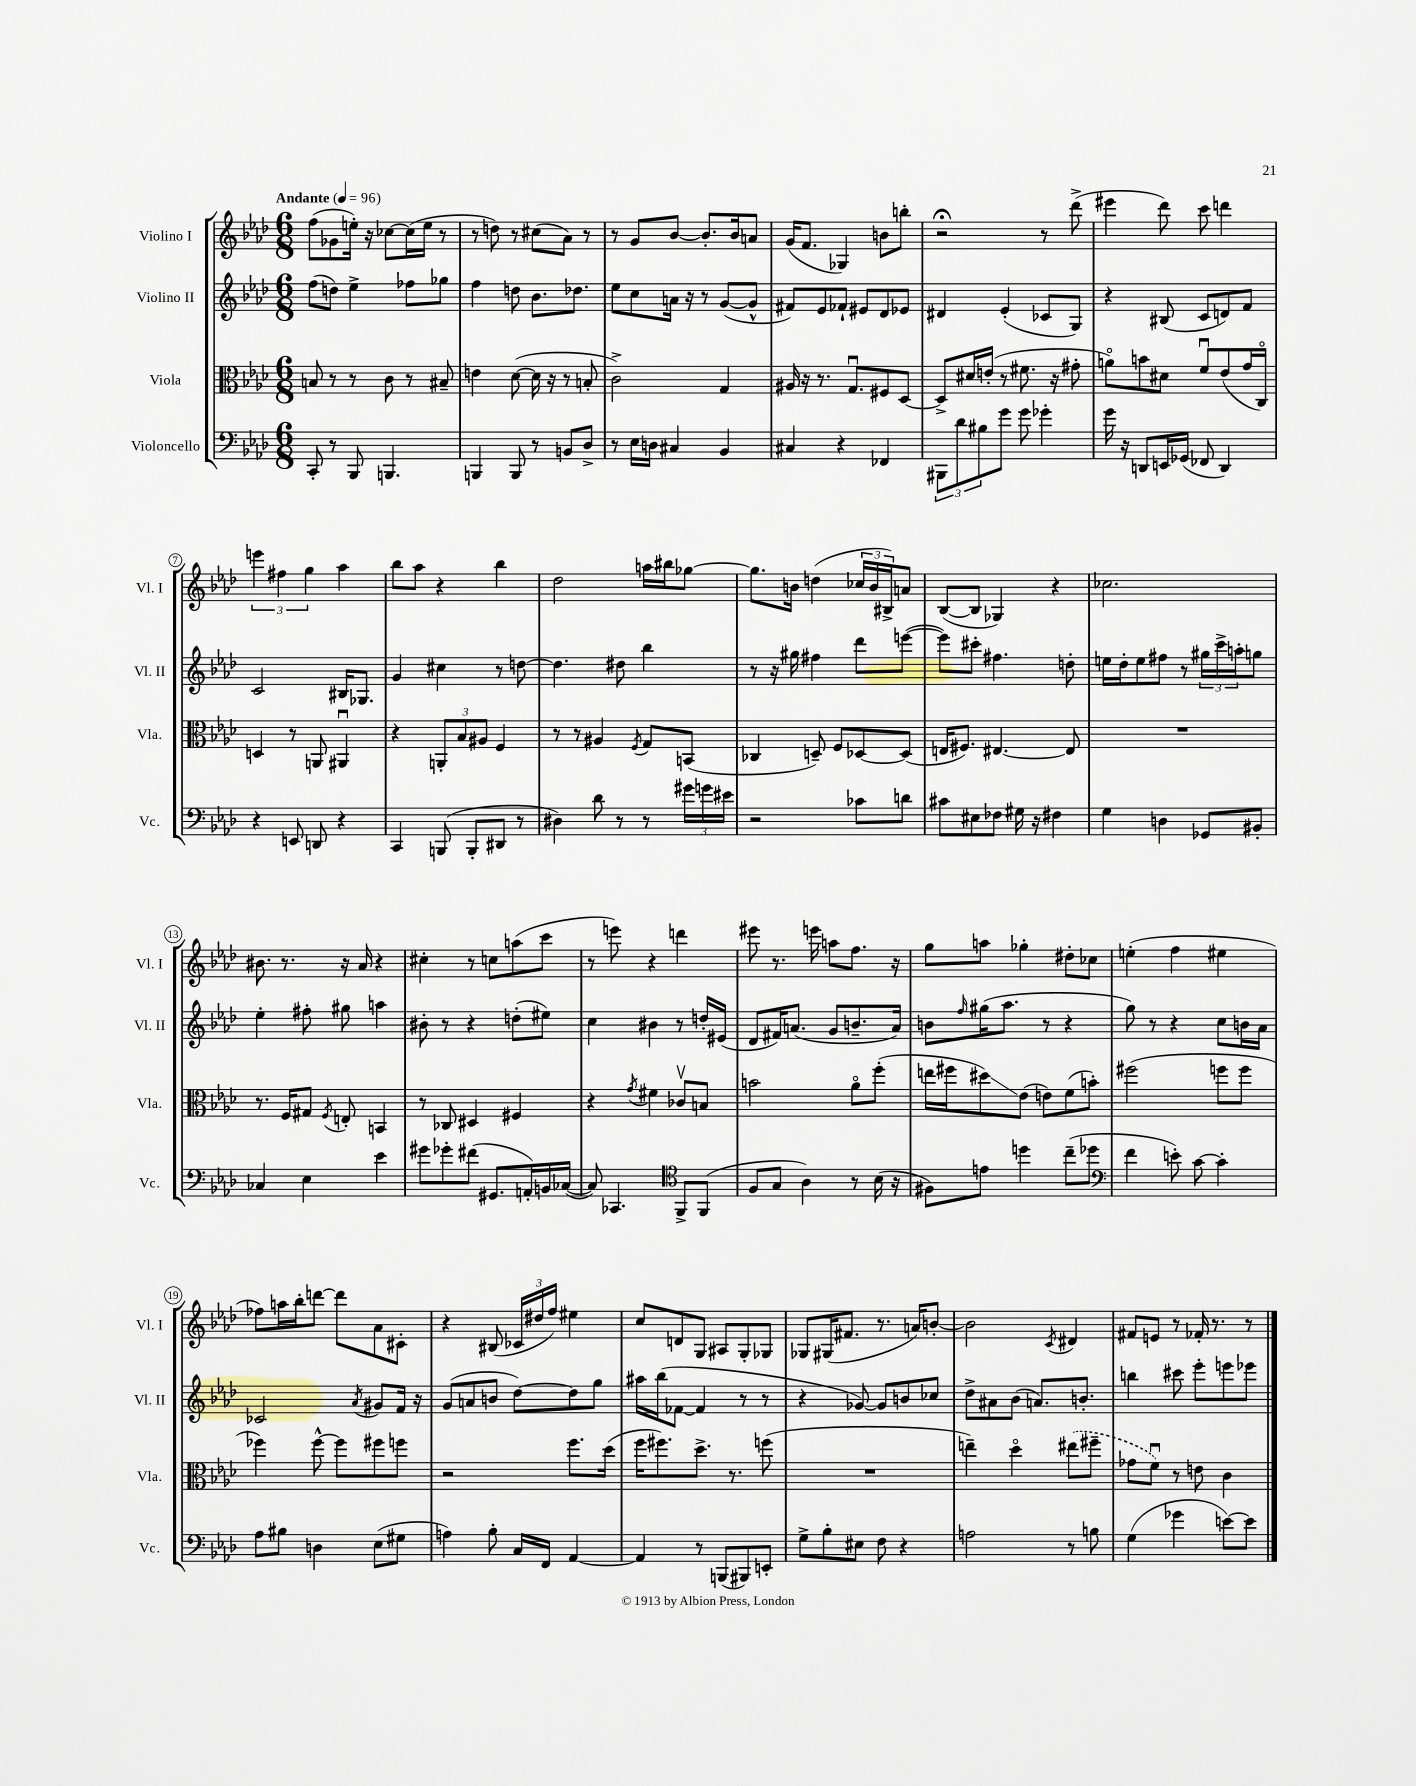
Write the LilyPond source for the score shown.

<<
\new StaffGroup <<
\new Staff = "s0" \with { instrumentName = "Violino I" shortInstrumentName = "Vl. I" } {
    \clef treble \key aes \major \numericTimeSignature \time 6/8 \tempo "Andante" 4 = 96
    f''8( ges'8 e''16-.) r16 ces''8~ ces''16( e''16 r8 |
    r8 d''8) r8 cis''8( aes'8) r8 |
    r8 g'8 bes'8~ bes'8.-. bes'16 a'8 |
    g'16( f'8. ges4) b'8 b''8-. |
    r2\fermata r8 des'''8->( |
    eis'''4 des'''8) c'''8 d'''4 |
    \tuplet 3/2 { e'''4 fis''4 g''4 } aes''4 |
    bes''8 aes''8 r4 bes''4 |
    des''2 a''16 bis''16 ges''8~ |
    ges''8. b'16 d''4( \tuplet 3/2 { ces''16 b'16 bis16->) } a'8 |
    bes8~( bes8 ges4) r4 |
    ces''2. |
    bis'8. r8. r16 aes'16 r4 |
    cis''4-. r8 c''8 a''8( c'''8 |
    r8 e'''8) r4 d'''4 |
    eis'''8 r8. e'''16 a''8 f''8. r16 |
    g''8 a''8 ges''4-. dis''8-. ces''8 |
    e''4-.( f''4 eis''4 |
    fes''8) a''16 bes''16-. d'''8~ d'''8 aes'8 cis'8-. |
    r4 bis8( \tuplet 3/2 { ces'16 dis''16 f''16) } eis''4 |
    c''8 d'8 g8 ais8 g8-. ges8 |
    ges8 gis16( fis'8. r8. a'16) b'8~-. |
    b'2 \acciaccatura { c'8 } dis'4 |
    fis'8 e'8 r8 fes'16-. r8. r8 \bar "|." |
}
\new Staff = "s1" \with { instrumentName = "Violino II" shortInstrumentName = "Vl. II" } {
    \clef treble \key aes \major \numericTimeSignature \time 6/8
    f''8( d''8) ees''4-> fes''8 ges''8 |
    f''4 d''8 bes'8. des''8. |
    ees''8 c''8 a'16 r16 r8 g'8~( g'8-^ |
    fis'8) ees'8 fes'8-! eis'8 des'8 ees'8 |
    dis'4 ees'4-.( ces'8 g8) |
    r4 bis8( c'8 d'8) f'8 |
    c'2 bis16 ges8. |
    g'4 cis''4 r8 d''8~ |
    d''4. dis''8 bes''4 |
    r8 r16 gis''16 fis''4 des'''8 e'''8~( |
    e'''8) cis'''8-. fis''4. d''8-. |
    e''16 des''16-. e''8 fis''8 r8 \tuplet 3/2 { gis''16 c'''16-> a''16-. } g''8 |
    ees''4-. fis''8-. gis''8 a''4 |
    bis'8-. r8 r4 d''8-.( eis''8) |
    c''4 bis'4 r8 d''16-. eis'16( |
    des'8 fis'16) a'8.( g'8 b'8.-- a'16) |
    b'8 \grace { f''16 } gis''16( aes''8. r8 r4 |
    g''8) r8 r4 c''8 b'16 aes'16 |
    ces'2 \acciaccatura { aes'8 } gis'8 f'16 r16 |
    g'8( a'8 b'8 des''8~) des''8 g''8 |
    ais''16 bes''16( fes'8~ fes'4 r8 r8 |
    r4 ges'8~) ges'8 b'8 ces''8 |
    des''8-> ais'8 bes'8( a'8.) b'8.-. |
    b''4 cis'''8 ees'''8-. e'''8 ees'''8 \bar "|." |
}
\new Staff = "s2" \with { instrumentName = "Viola" shortInstrumentName = "Vla." } {
    \clef alto \key aes \major \numericTimeSignature \time 6/8
    b8 r8 r8 c'8 r8 bis8-- |
    e'4 des'8~( des'16 r16 r8 b8-. |
    c'2->) g4 |
    ais16 r16 r8. g8.\downbow fis8 des8~ |
    des8-> dis'16 e'16-.( r8 fis'8. r16 gis'8-. |
    a'8\flageolet) b'8 dis'8 f'8\downbow ees'8( g'16 c16\flageolet) |
    d4 r8 a,8 ais,4\downbow |
    r4 \tuplet 3/2 { a,8-. bes8 ais8 } f4 |
    r8 r8 ais4 \acciaccatura { f8 } g8 b,8( |
    ces4 d8--) f8 des8~ des8( |
    e16 fis8.) eis4.~ eis8 |
    R2. |
    r8. f16 gis8 \acciaccatura { f8 } e8-. b,4 |
    r8 ces8 dis4 fis4 |
    r4 \acciaccatura { g'8 } fis'4 ces'8\upbow b8 |
    b'2 aes'8\flageolet f''8-.( |
    e''16 fis''16 dis''8\glissando) ees'8( e'8) f'8( b'8-.) |
    fis''2( f''8 f''8 |
    fes''4) fes''8~-^ fes''8 fis''8 f''8 |
    r2 f''8. des''16( |
    f''16 fis''8.) des''8.-> r8. f''8( |
    R2. |
    e''4--) des''4\flageolet \once \slurDashed eis''8( fis''8-- |
    ges'8 f'8\downbow) r8 e'8 c'4 \bar "|." |
}
\new Staff = "s3" \with { instrumentName = "Violoncello" shortInstrumentName = "Vc." } {
    \clef bass \key aes \major \numericTimeSignature \time 6/8
    c,8-. r8 bes,,8 b,,4. |
    b,,4 b,,8 r8 b,8 des8-> |
    r8 ees16 d16 cis4 bes,4 |
    cis4 r4 fes,4 |
    \tuplet 3/2 { bis,,8 des'8 bis8 } g'8 g'8 ges'4-. |
    g'16 r16 d,8 e,16 ges,16( fes,8 d,4) |
    r4 e,8 d,8 r4 |
    c,4 b,,8( b,,8-. dis,8 r8 |
    dis4) des'8 r8 r8 \tuplet 3/2 { gis'16 g'16 eis'16 } |
    r2 ces'8 d'8 |
    cis'8 eis8 fes8 gis16 r16 fis4 |
    g4 d4 ges,8 bis,8-. |
    ces4 ees4 ees'4 |
    gis'8 ges'8-. fis'8( gis,8. a,16-.) b,16 ces16~( |
    ces8) ces,4. \clef tenor f,8-> f,8( |
    f8 g8 aes4) r8 bes16( r16 |
    fis8) e'8 d''4 c''8--( des''8 |
    \clef bass f'4 e'8-.) c'8~ c'4-. |
    aes8 bis8 d4 ees8( gis8 |
    a4) bes8-. c16 f,16 aes,4~ |
    aes,4 r8 b,,8( bis,,8) e,8-. |
    g8-> bes8-. eis8 f8 r4 |
    a2 r8 b8 |
    g4( ges'4 e'8~) e'8 \bar "|." |
}
>>
>>
\layout { \context { \Score \override BarNumber.stencil = #(make-stencil-circler 0.1 0.3 ly:text-interface::print) } }
